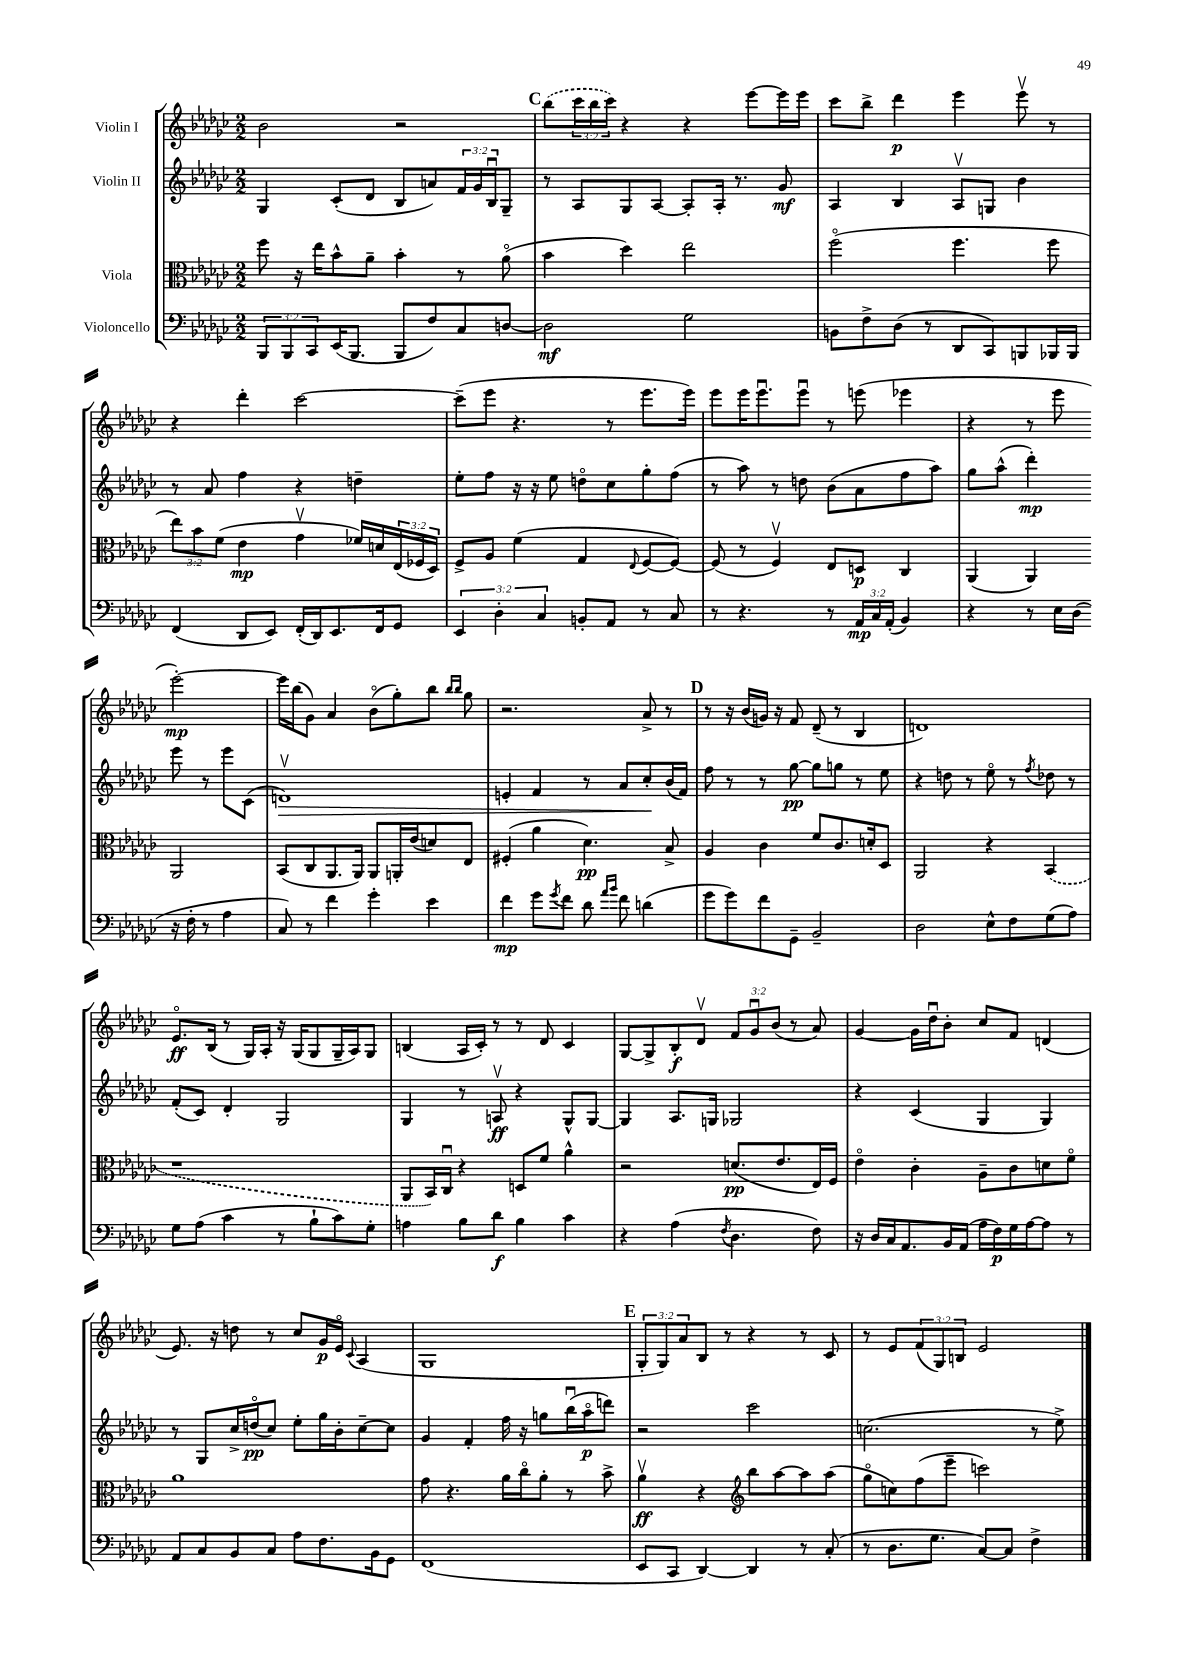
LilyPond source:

<<
\new StaffGroup <<
\new Staff = "s0" \with { instrumentName = "Violin I" } {
    \clef treble \key ges \major \numericTimeSignature \time 2/2 \override Staff.TupletNumber.text = #tuplet-number::calc-fraction-text
    bes'2 r2 |
    \mark \markup { \bold "C" } \once \slurDashed bes''8( \tuplet 3/2 { ces'''16 bes''16 ces'''16) } r4 r4 ees'''8~ ees'''16 ees'''16 |
    ces'''8 bes''8-> des'''4\p ees'''4 ees'''8\upbow r8 |
    r4 des'''4-. ces'''2~ |
    ces'''8--( ees'''8 r4. r8 ees'''8. ees'''16) |
    ees'''8 ees'''16 ees'''8.\downbow ees'''8\downbow r8 e'''8( ees'''4 |
    r4 r8 ees'''8 ees'''2~-.\mp) |
    ees'''16 bes''16( ges'8) aes'4 bes'8\flageolet( ges''8-.) bes''8 \grace { bes''16 bes''16 } ges''8 |
    r2. aes'8-> r8 |
    \mark \markup { \bold "D" } r8 r16 bes'16( g'16) r16 f'8 des'8--( r8 bes4 |
    d'1) |
    ees'8.\flageolet\ff bes16( r8 ges16) aes16-. r16 ges16( ges8 ges16-- aes16) ges8 |
    b4( aes16 ces'16-.) r8 r8 des'8 ces'4 |
    ges8~ ges8-> bes8-.\f des'8\upbow \tuplet 3/2 { f'8 ges'8\downbow bes'8( } r8 aes'8) |
    ges'4~ ges'16 des''16\downbow bes'8-. ces''8 f'8 d'4( |
    ees'8.) r16 d''8 r8 ces''8 ges'16\p ees'16\flageolet \appoggiatura { ces'8 } aes4( |
    ges1 |
    \mark \markup { \bold "E" } \tuplet 3/2 { ges8-. ges8) aes'8 } bes8 r8 r4 r8 ces'8 |
    r8 ees'8 \tuplet 3/2 { f'8( ges8) b8 } ees'2 \bar "|." |
}
\new Staff = "s1" \with { instrumentName = "Violin II" } {
    \clef treble \key ges \major \numericTimeSignature \time 2/2 \override Staff.TupletNumber.text = #tuplet-number::calc-fraction-text
    ges4 ces'8-.( des'8 bes8 a'8) \tuplet 3/2 { f'16 ges'16 bes16\downbow } ges8-- |
    \mark \markup { \bold "C" } r8 aes8 ges8 aes8~ aes8-. aes16-. r8. ges'8\mf |
    aes4 bes4 aes8\upbow g8 bes'4 |
    r8 aes'8 f''4 r4 d''4-- |
    ees''8-. f''8 r16 r16 ees''8 d''8\flageolet ces''8 ges''8-. f''8( |
    r8 aes''8) r8 d''8 bes'8( aes'8 f''8 aes''8) |
    ges''8 aes''8-^( des'''4-.\mp) ees'''8 r8 ees'''8 ces'8( |
    d'1\upbow\>) |
    e'4-. f'4 r8 aes'8 ces''8-.\! bes'16( f'16) |
    \mark \markup { \bold "D" } f''8 r8 r8 ges''8~\pp ges''8 g''8 r8 ees''8 |
    r4 d''8 r8 ees''8\flageolet r8 \acciaccatura { f''8 } des''8 r8 |
    f'8-.( ces'8) des'4-. ges2 |
    ges4 r8 a8\upbow\ff r4 ges8-^ ges8~ |
    ges4 aes8. g16 ges2 |
    r4 ces'4( ges4 ges4) |
    r8 ges8 ces''16-> d''16\flageolet\pp( ces''8) ees''8-. ges''16 bes'16-. ces''8~-- ces''8 |
    ges'4 f'4-. f''16 r16 g''8 bes''16\downbow( aes''16\flageolet\p d'''8) |
    \mark \markup { \bold "E" } r2 ces'''2 |
    c''2.( r8 ees''8->) \bar "|." |
}
\new Staff = "s2" \with { instrumentName = "Viola" } {
    \clef alto \key ges \major \numericTimeSignature \time 2/2 \override Staff.TupletNumber.text = #tuplet-number::calc-fraction-text
    f''8 r16 ees''16 bes'8-^ aes'8-- bes'4-. r8 aes'8\flageolet( |
    \mark \markup { \bold "C" } bes'4 des''4) ees''2 |
    f''2\flageolet( f''4. f''8 |
    \tuplet 3/2 { ees''8) bes'8 f'8( } ees'4\mp ges'4\upbow fes'16) d'16 \tuplet 3/2 { ees16( fes16 des16) } |
    f8-> aes8 f'4( ges4 \appoggiatura { ees8 } f8~ f8~) |
    f8( r8 f4\upbow) ees8 d8\p ces4 |
    aes,4( aes,4) aes,2 |
    bes,8( ces8 aes,8. aes,16) aes,8 a,16-. ees'16( d'8) ees8 |
    fis4-.( aes'4 des'4.\pp) bes8-> |
    \mark \markup { \bold "D" } aes4 ces'4 f'8 ces'8. d'16-. des8 |
    aes,2 r4 \once \slurDashed bes,4( |
    r1 |
    aes,8 bes,16) ces16\downbow r4 d8 f'8 aes'4-^ |
    r2 d'8.\pp( ees'8. ees16) f16 |
    ees'4\flageolet ces'4-. aes8-- ces'8 d'8 f'8\flageolet |
    aes'1 |
    ges'8 r4. aes'16 ces''16\flageolet aes'8-. r8 bes'8-> |
    \mark \markup { \bold "E" } aes'4\upbow\ff r4 \clef treble bes''8 aes''8~ aes''8 aes''8( |
    ges''8\flageolet c''8) f''8( ees'''8-- c'''2) \bar "|." |
}
\new Staff = "s3" \with { instrumentName = "Violoncello" } {
    \clef bass \key ges \major \numericTimeSignature \time 2/2 \override Staff.TupletNumber.text = #tuplet-number::calc-fraction-text
    \tuplet 3/2 { bes,,8 bes,,8 ces,8 } ees,16( bes,,8. bes,,8 f8) ces8 d8~ |
    \mark \markup { \bold "C" } d2\mf ges2 |
    b,8 f8-> des8( r8 des,8 ces,8) b,,8 bes,,16 bes,,16 |
    f,4( des,8 ees,8) f,16-.( des,16) ees,8. f,16 ges,8 |
    \tuplet 3/2 { ees,4 des4-. ces4 } b,8-. aes,8 r8 ces8 |
    r8 r4. r8 \tuplet 3/2 { aes,16\mp ces16 aes,16-.( } bes,4) |
    r4 r8 ees16 des16( r16 f16-. r8 aes4 |
    ces8) r8 f'4 ges'4-. ees'4 |
    f'4\mp ges'8 \acciaccatura { ges'8 } f'8 des'8 \grace { aes'16 bes'16 } f'8 d'4( |
    \mark \markup { \bold "D" } ges'8 ges'8) f'8 ges,8-- bes,2-- |
    des2 ees8-^ f8 ges8( aes8) |
    ges8 aes8( ces'4 r8 bes8-! ces'8) ges8-. |
    a4 bes8 des'8\f bes4 ces'4 |
    r4 aes4( \acciaccatura { f8 } des4. f8) |
    r16 des16 ces16 aes,8. bes,16 aes,16( aes16 f16\p) ges16 aes16~ aes8 r8 |
    aes,8 ces8 bes,8 ces8 aes8 f8. bes,16 ges,8 |
    f,1( |
    \mark \markup { \bold "E" } ees,8 ces,8 des,4~) des,4 r8 ces8-.( |
    r8 des8. ges8. ces8~) ces8 f4-> \bar "|." |
}
>>
>>
\layout { \context { \Score \remove "Bar_number_engraver" } }
